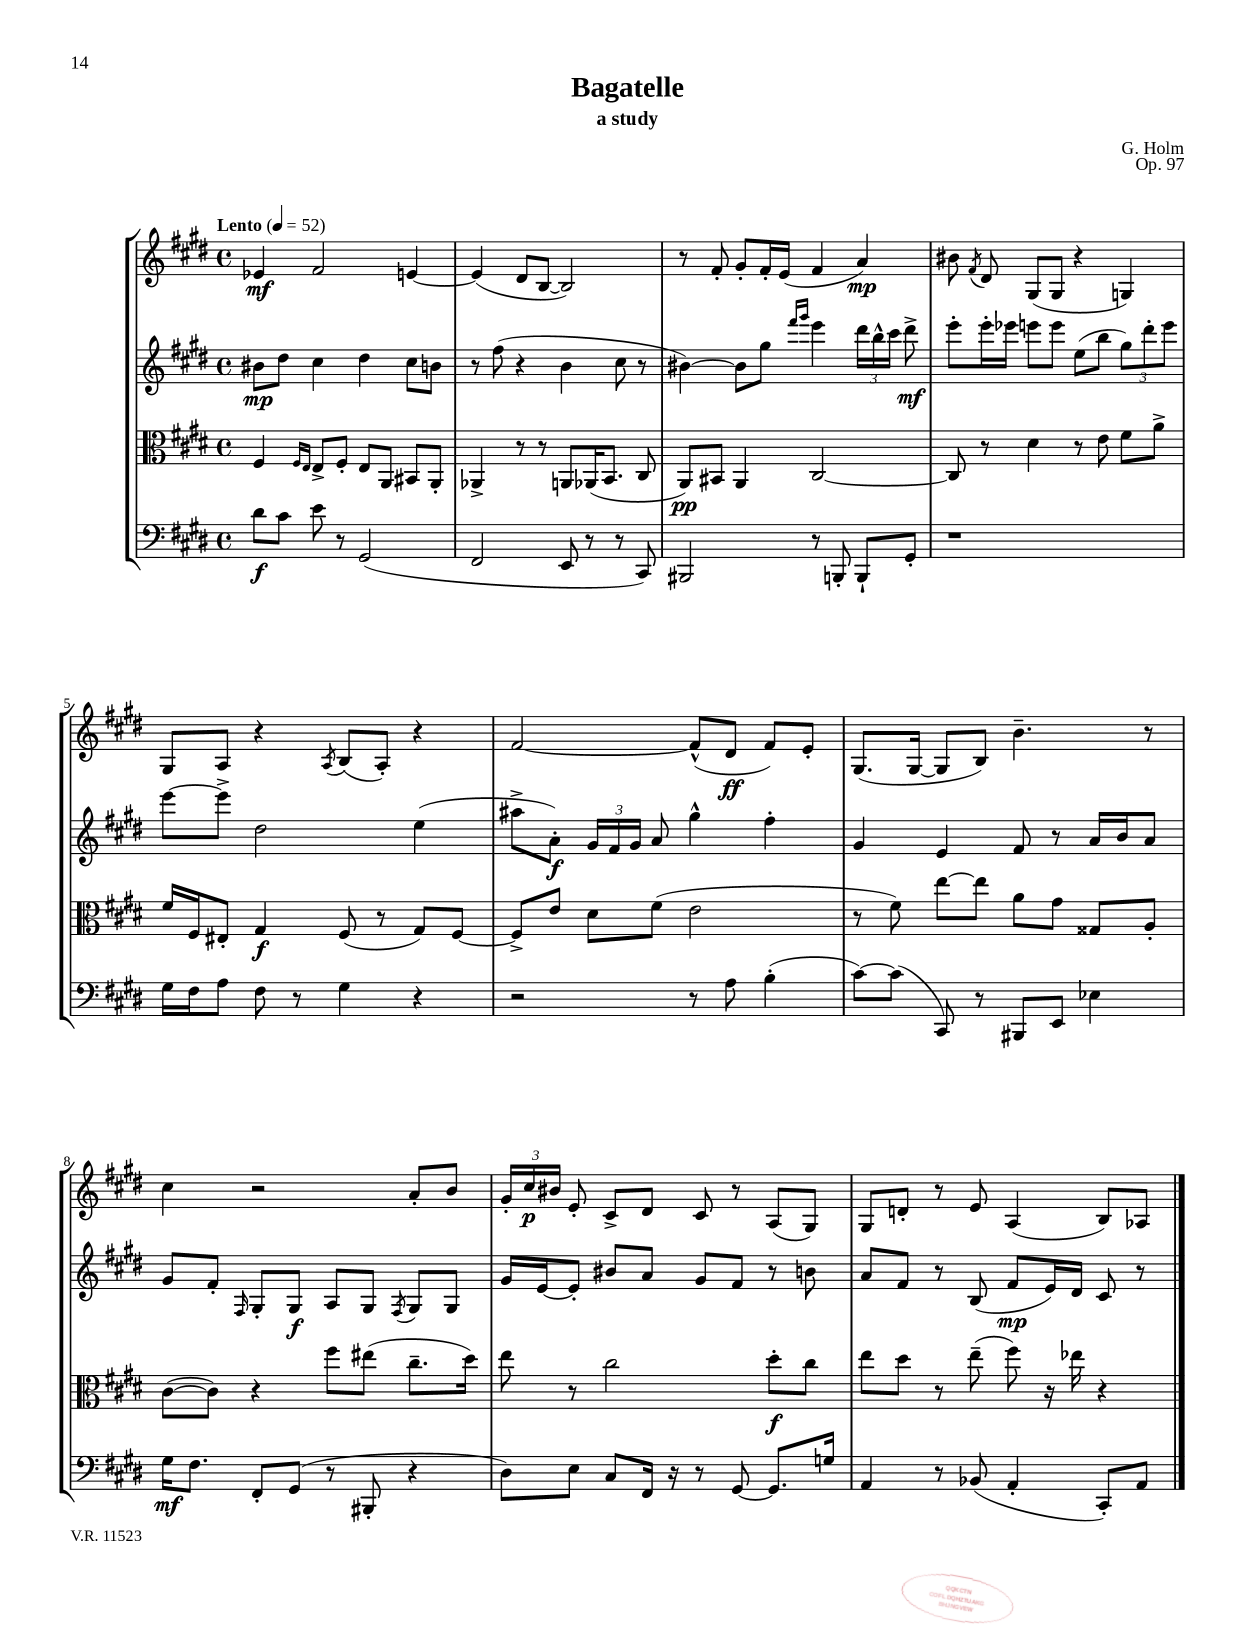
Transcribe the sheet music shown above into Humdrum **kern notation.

**kern	**kern	**kern	**kern
*staff4	*staff3	*staff2	*staff1
*clefF4	*clefC3	*clefG2	*clefG2
*k[f#c#g#d#]	*k[f#c#g#d#]	*k[f#c#g#d#]	*k[f#c#g#d#]
*M4/4	*M4/4	*M4/4	*M4/4
*met(c)	*met(c)	*met(c)	*met(c)
*MM52	*MM52	*MM52	*MM52
8d#\L	4F#/	8b#\L	4e-/
8c#\J	.	8dd#\J	.
.	16qqF#/LL	.	.
.	16qqE/JJ	.	.
8e\	8E^/L	4cc#\	2f#/
8r	8F#'/J	.	.
(2GG#/	8E/L	4dd#\	.
.	8AA/J	.	.
.	8BB#/L	8cc#\L	[4e/
.	8AA'/J	8b\J	.
=	=	=	=
2FF#/	4AA-^/	8r	(4e/]
.	.	(8ff#\	.
.	8r	4r	8d#/L
.	8r	.	[8B/J
8EE/	8AA/L	4b\	2B/])
8r	(16AA-/K	.	.
.	8.BB/J	.	.
8r	.	8cc#\	.
8CC#/)	8C#/	8r	.
=	=	=	=
2BBB#/	8AA/L)	[4b#\)	8r
.	8BB#/J	.	8f#'/
.	4AA/	8b#\]L	8g#'/L
.	.	8gg#\J	16f#'/L
.	.	.	(16e/JJ
.	.	16qqfff#/LL	.
.	.	16qqggg#/JJ	.
8r	[2C#/	4eee\	4f#/
8BBB'/	.	.	.
8BBB`/L	.	24ddd#\LL	4a/)
.	.	24bb^^\	.
.	.	24ccc#\JJ	.
8GG#'/J	.	8ddd#^\	.
=	=	=	=
1r	8C#/]	8eee'\L	8b#\
.	.	.	8qf#/
.	8r	16eee'\L	8d#/
.	.	16eee-\JJ	.
.	4d#\	8eee\L	(8G#/L
.	.	8eee\J	8G#/J
.	8r	(8ee\L	4r
.	8e\	8bb\J	.
.	8f#\L	12gg#\L)	4G/)
.	.	12ddd#'\	.
.	8a^\J	.	.
.	.	12eee\J	.
=	=	=	=
16G#\LL	16f#/LL	[8eee\L	8G#/L
16F#\J	16F#/J	.	.
8A\J	8E#'/J	8eee^\]J	8A/J
8F#\	4G#/	2dd#\	4r
8r	.	.	.
.	.	.	8qA/
4G#\	(8F#/	.	(8B/L
.	8r	.	8A'/J)
4r	8G#/L)	(4ee\	4r
.	[8F#/J	.	.
=	=	=	=
2r	8F#^/]L	8aa#^\L	[2f#/
.	8e/J	8a'\J)	.
.	8d#\L	24g#/LL	.
.	.	24f#/	.
.	.	24g#/JJ	.
.	(8f#\J	8a/	.
8r	2e\	4gg#^^\	(8f#^^/]L
8A\	.	.	8d#/J
(4B'\	.	4ff#'\	8f#/L)
.	.	.	8e'/J
=	=	=	=
[8c#\L)	8r	4g#/	(8.G#/L
(8c#\]J	8f#\)	.	.
.	.	.	[16G#/Jk
8CC#/)	[8ee\L	4e/	8G#/]L
8r	8ee\]J	.	8B/J)
8BBB#/L	8a\L	8f#/	4.b~\
8EE/J	8g#\J	8r	.
4E-\	8G##/L	16a/LL	.
.	.	16b/J	.
.	8A'/J	8a/J	8r
=	=	=	=
16G#\LK	([8c#\L	8g#/L	4cc#\
8.F#\J	.	.	.
.	8c#\]J)	8f#'/J	.
.	.	16qqF#/	.
8FF#'/L	4r	8G#'/L	2r
(8GG#/J	.	8G#/J	.
8r	8ff#\L	8A/L	.
8BBB#'/	(8ee#\J	8G#/J	.
.	.	8qF#/	.
4r	8.cc#~\L	8G#/L	8a'/L
.	.	8G#/J	8b/J
.	16dd#\Jk)	.	.
=	=	=	=
8D#\L)	8ee\	16g#/LL	24g#'/LL
.	.	.	24cc#/
.	.	[16e/J	.
.	.	.	24b#/JJ
8E\J	8r	8e'/]J	8e'/
8C#/L	2cc#\	8b#/L	8c#^/L
16FF#/Jk	.	8a/J	8d#/J
16r	.	.	.
8r	.	8g#/L	8c#/
[8GG#/	.	8f#/J	8r
8.GG#/]L	8dd#'\L	8r	(8A/L
.	8cc#\J	8b\	8G#/J)
16G/Jk	.	.	.
=	=	=	=
4AA/	8ee\L	8a/L	8G#/L
.	8dd#\J	8f#/J	8d'/J
8r	8r	8r	8r
(8BB-/	(8ee~\	(8B/	8e/
4AA'/	8ff#\)	8f#/L	(4A/
.	16r	16e/L)	.
.	16ee-\	16d#/JJ	.
8CC#'/L)	4r	8c#/	8B/L)
8AA/J	.	8r	8A-/J
==	==	==	==
*-	*-	*-	*-
